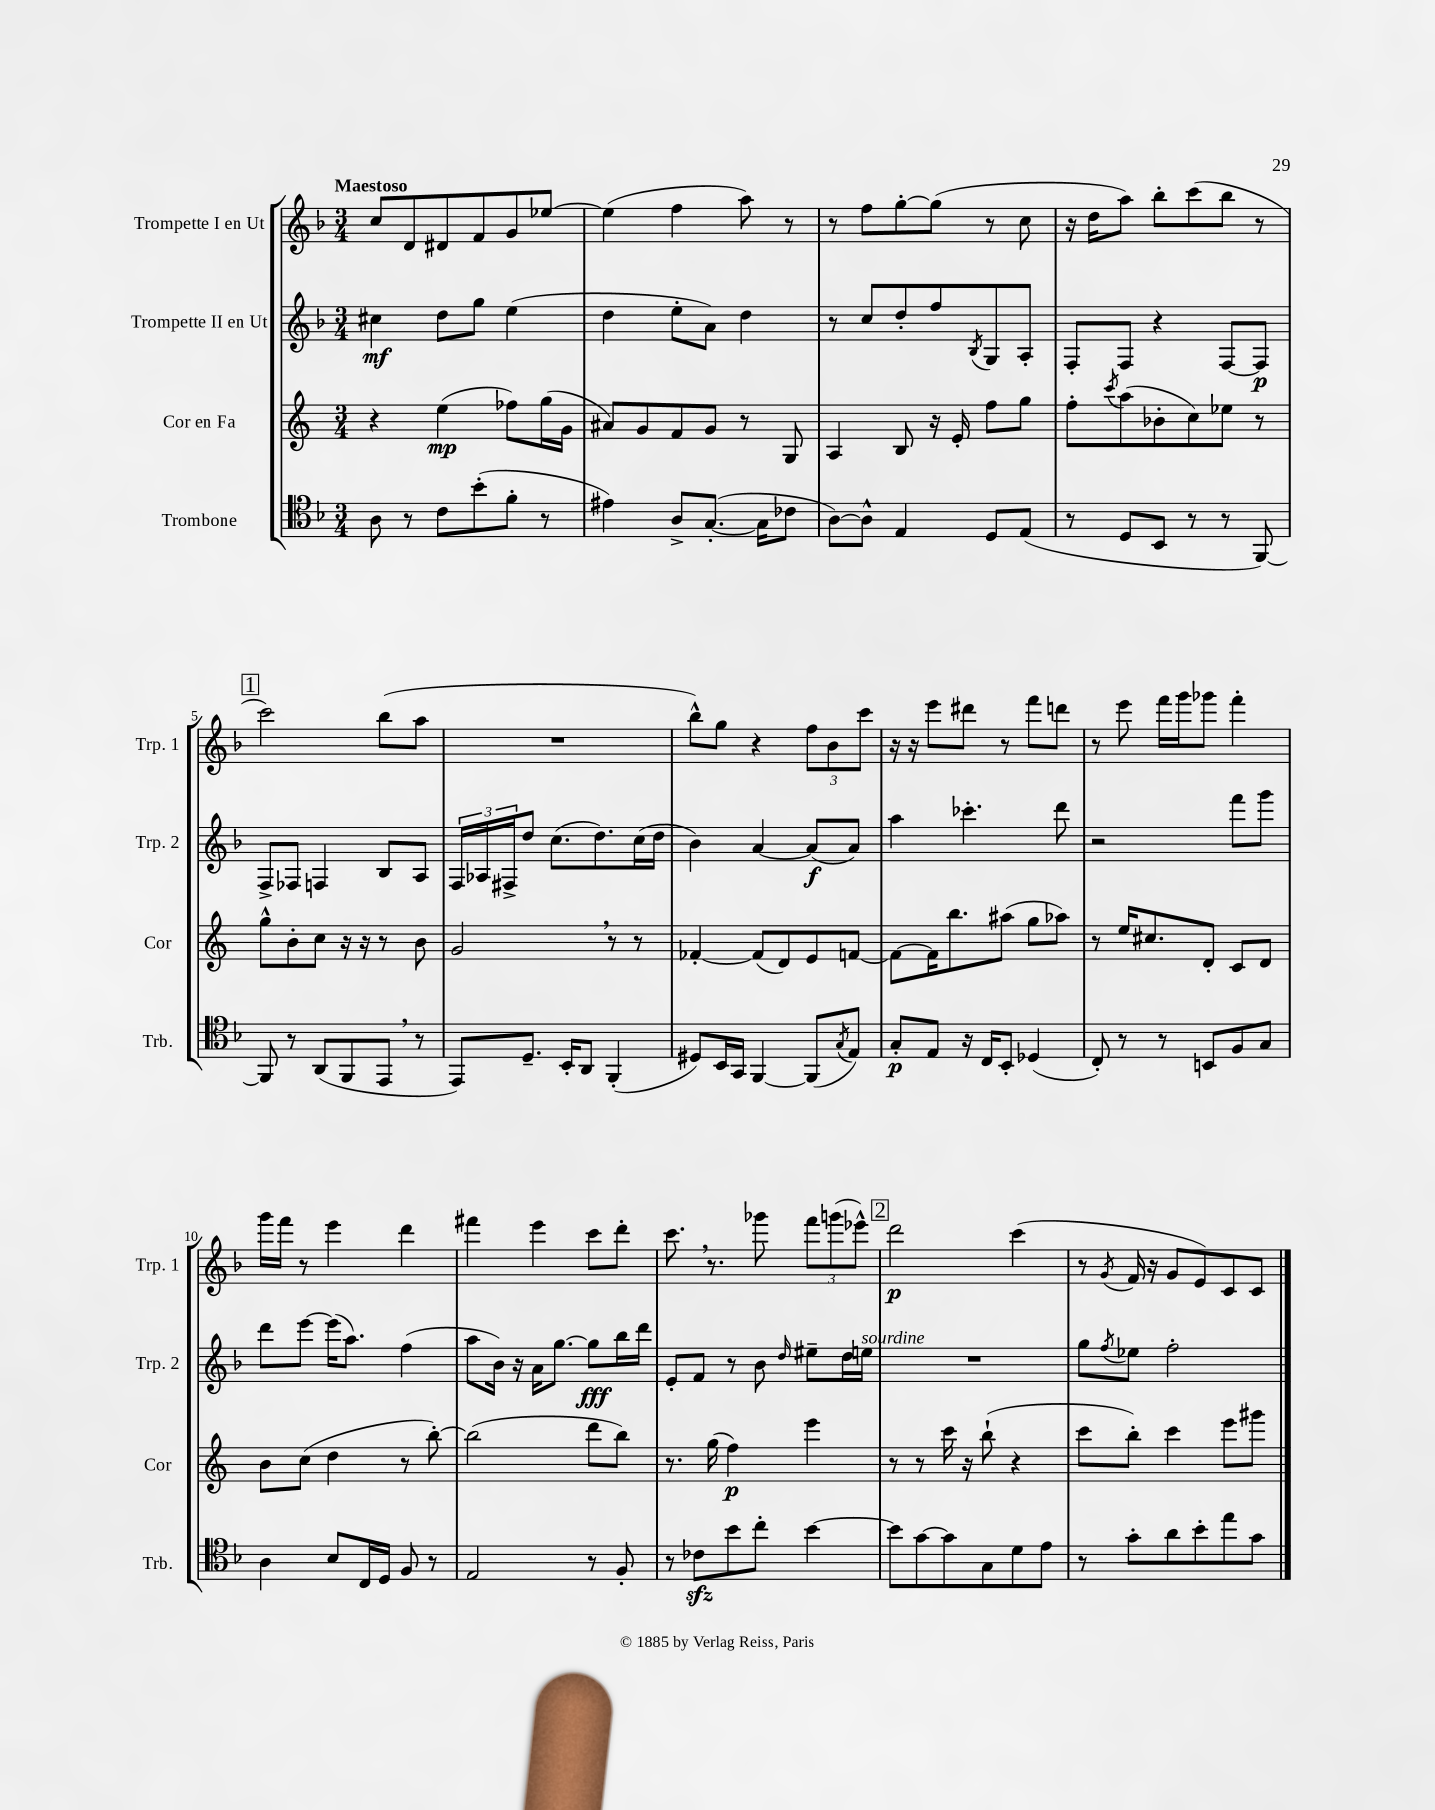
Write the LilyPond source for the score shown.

<<
\new StaffGroup <<
\new Staff = "s0" \with { instrumentName = "Trompette I en Ut" shortInstrumentName = "Trp. 1" } {
    \clef treble \key f \major \numericTimeSignature \time 3/4 \tempo "Maestoso"
    c''8 d'8 dis'8 f'8 g'8 ees''8~ |
    ees''4( f''4 a''8) r8 |
    r8 f''8 g''8~-. g''8( r8 c''8 |
    r16 d''16 a''8) bes''8-. c'''8( bes''8 r8 |
    \mark \markup { \box "1" } c'''2) bes''8( a''8 |
    R2. |
    bes''8-^) g''8 r4 \tuplet 3/2 { f''8 bes'8 c'''8 } |
    r16 r16 e'''8 dis'''8 r8 f'''8 d'''8 |
    r8 e'''8 f'''16 g'''16 ges'''8 f'''4-. |
    g'''16 f'''16 r8 e'''4 d'''4 |
    fis'''4 e'''4 c'''8 d'''8-. |
    c'''8. \breathe r8. ges'''8 \tuplet 3/2 { f'''8 g'''8( ees'''8-^) } |
    \mark \markup { \box "2" } d'''2\p c'''4( |
    r8 \acciaccatura { g'8 } f'16 r16 g'8 e'8) c'8 c'8 \bar "|." |
}
\new Staff = "s1" \with { instrumentName = "Trompette II en Ut" shortInstrumentName = "Trp. 2" } {
    \clef treble \key f \major \numericTimeSignature \time 3/4
    cis''4\mf d''8 g''8 e''4( |
    d''4 e''8-. a'8) d''4 |
    r8 c''8 d''8-. f''8 \acciaccatura { bes8 } g8 a8-. |
    f8-. f8 r4 f8~ f8\p |
    \mark \markup { \box "1" } f8-> fes8 f4 bes8 a8 |
    \tuplet 3/2 { f16 aes16 fis16-> } d''8 c''8.( d''8.) c''16( d''16 |
    bes'4) a'4~ a'8\f( a'8) |
    a''4 ces'''4.-. d'''8 |
    r2 f'''8 g'''8 |
    d'''8 e'''8~ e'''16( a''8.) f''4( |
    a''8 bes'16) r16 a'16 g''8.~ g''8\fff bes''16 d'''16 |
    e'8-. f'8 r8 bes'8 \grace { d''16 } eis''8-- d''16 e''16^\markup { \italic "sourdine" } |
    \mark \markup { \box "2" } R2. |
    g''8 \acciaccatura { f''8 } ees''8 f''2-. \bar "|." |
}
\new Staff = "s2" \with { instrumentName = "Cor en Fa" shortInstrumentName = "Cor" } {
    \clef treble \key c \major \numericTimeSignature \time 3/4
    r4 e''4\mp( fes''8) g''16( g'16 |
    ais'8) g'8 f'8 g'8 r8 g8 |
    a4 b8 r16 e'16-. f''8 g''8 |
    f''8-. \acciaccatura { c'''8 } a''8( bes'8-. c''8) ees''8 r8 |
    \mark \markup { \box "1" } g''8-^ b'8-. c''8 r16 r16 r8 b'8 |
    g'2 \breathe r8 r8 |
    fes'4~-. fes'8( d'8) e'8 f'8~ |
    f'8~ f'16 b''8. ais''8( g''8 aes''8) |
    r8 e''16 cis''8. d'8-. c'8 d'8 |
    b'8 c''8( d''4 r8 b''8~-.) |
    b''2( d'''8 b''8) |
    r8. g''16( f''4\p) e'''4 |
    \mark \markup { \box "2" } r8 r8 c'''16 r16 b''8-!( r4 |
    c'''8 b''8-.) c'''4 e'''8 gis'''8 \bar "|." |
}
\new Staff = "s3" \with { instrumentName = "Trombone" shortInstrumentName = "Trb." } {
    \clef tenor \key f \major \numericTimeSignature \time 3/4
    a8 r8 c'8 bes'8-.( f'8-. r8 |
    eis'4) a8-> g8.~-.( g16 ces'8 |
    a8~) a8-^ e4 d8 e8( |
    r8 d8 bes,8 r8 r8 f,8~) |
    \mark \markup { \box "1" } f,8 r8 a,8( f,8 e,8 \breathe r8 |
    e,8) d8.-- bes,16-. a,8 f,4-.( |
    dis8) bes,16 g,16 f,4~ f,8( \acciaccatura { g8 } e8) |
    g8-.\p e8 r16 c16 bes,8-. des4( |
    c8-.) r8 r8 b,8 f8 g8 |
    a4 bes8 c16 d16 f8 r8 |
    e2 r8 f8-. |
    r8 ces'8\sfz bes'8 c''8-. bes'4~ |
    \mark \markup { \box "2" } bes'8 g'8~ g'8 g8 d'8 e'8 |
    r8 g'8-. a'8 bes'8-. e''8 g'8 \bar "|." |
}
>>
>>
